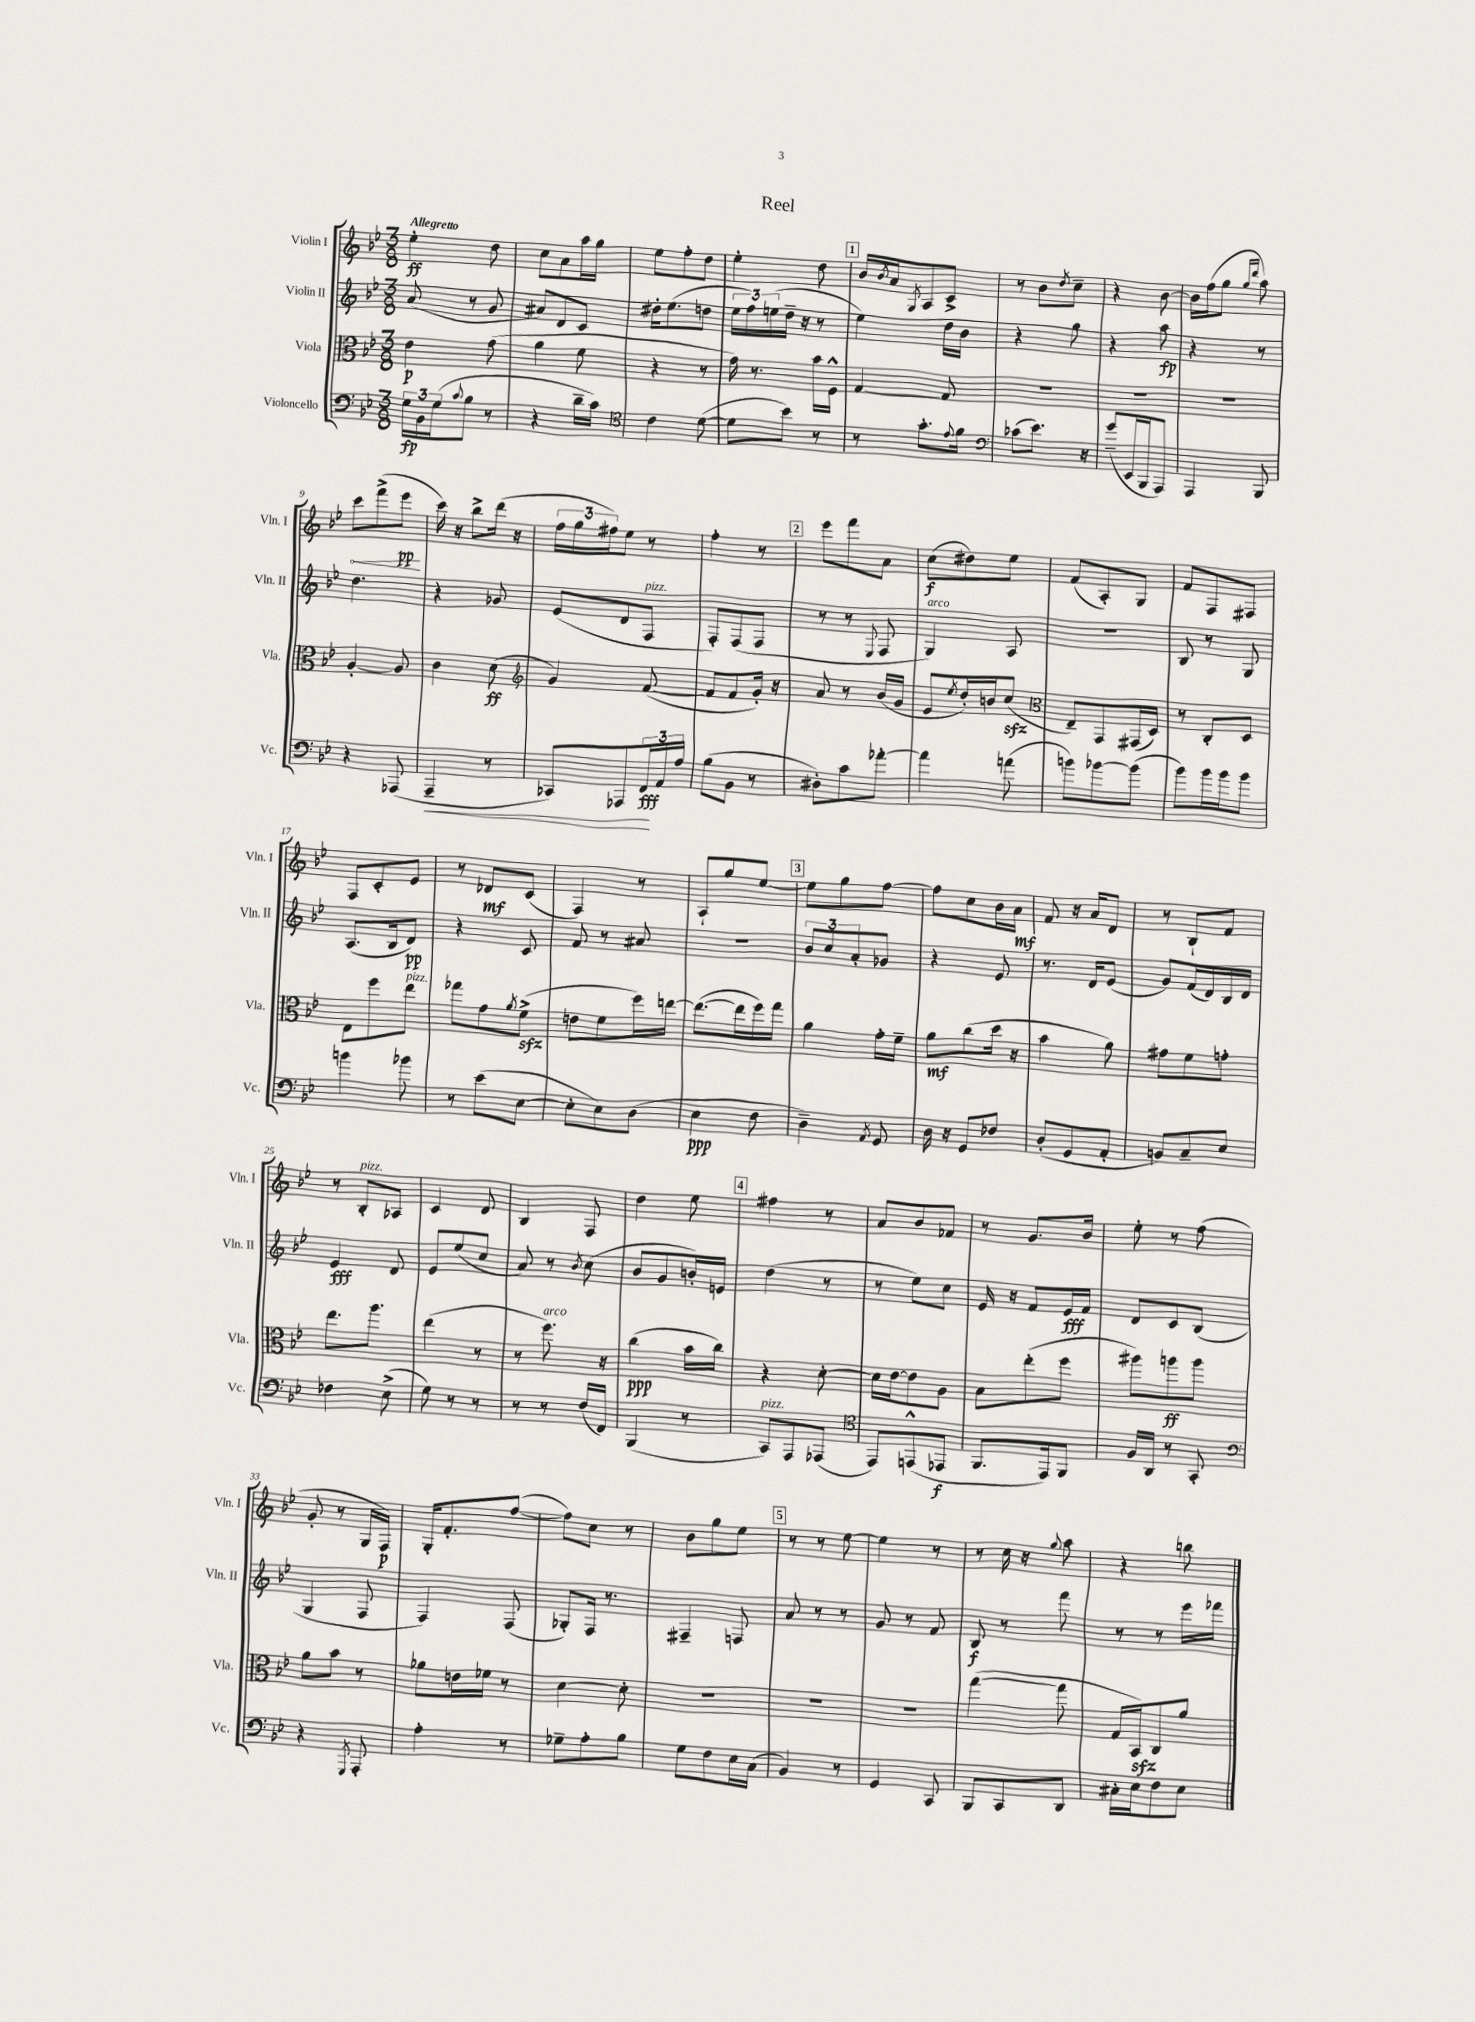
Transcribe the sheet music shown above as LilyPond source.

\header { title = "Reel" }
<<
\new StaffGroup <<
\new Staff = "s0" \with { instrumentName = "Violin I" shortInstrumentName = "Vln. I" } {
    \clef treble \key bes \major \numericTimeSignature \time 3/8 \tempo "Allegretto"
    ees''4-.\ff d''8 |
    c''8 a'8 a''16 g''16 |
    ees''8 f''8-. d''8 |
    ees''4-. d''8 |
    \mark \markup { \box "1" } bes'16 \acciaccatura { bes'8 } a'16 \acciaccatura { g8 } a8 c'8-> |
    r8 bes'8 \acciaccatura { d''8 } c''8-- |
    r4 bes'8~ |
    bes'16 f''16( g''8 \grace { g''16 d'''16 } a''8) |
    \once \override Hairpin.circled-tip = ##t c'''8\< f'''8->( ees'''8\pp\! |
    c'''16) r16 bes''8-> d'''16( r16 |
    \tuplet 3/2 { f''16 g''16 fis''16) } ees''8 r8 |
    f''4-. r8 |
    \mark \markup { \box "2" } ees'''8 f'''8 a'8 |
    c''8\f( dis''8) ees''8 |
    f'8( a8-.) g8 |
    f'8 f8 fis8 |
    f8 c'8-. ees'8 |
    r8 des'8\mf c'8( |
    f4) r8 |
    a8-! g''8 ees''8~ |
    \mark \markup { \box "3" } ees''8 g''8 f''8~ |
    f''8 c''8 bes'16 a'16\mf |
    f'8 r16 a'16 d'8 |
    r8 bes8-! f'8 |
    r8 bes8-.^\markup { \italic "pizz." } aes8 |
    c'4 d'8 |
    bes4 f8 |
    d''4 ees''8 |
    \mark \markup { \box "4" } fis''4 r8 |
    a'8 bes'8 fes'8 |
    r8 g'8. bes'16 |
    ees''8-. r8 f''8( |
    g'8-. r8 g16 f16\p) |
    g16-. f'8.-. f''8~( |
    f''8) c''8 r8 |
    bes'8 g''8 ees''8 |
    \mark \markup { \box "5" } r8 r8 ees''8~ |
    ees''4 r8 |
    r8 c''16 r16 \appoggiatura { g''8 } a''8 |
    r4 b''8 \bar "|." |
}
\new Staff = "s1" \with { instrumentName = "Violin II" shortInstrumentName = "Vln. II" } {
    \clef treble \key bes \major \numericTimeSignature \time 3/8
    a'8( r8 g'8 |
    ais'8) d'8 c'8 |
    dis''16-. ees''8.( d''8 |
    \tuplet 3/2 { ees''16 f''16) e''16( } d''16-- r16 r8 |
    \mark \markup { \box "1" } ees''4) d''16 bes'16 |
    r4 g''8 |
    r4 a''8\fp |
    r4 r8 |
    d''4. |
    r4 ges'8 |
    ees'8( d'8 f8^\markup { \italic "pizz." } |
    f8-.) f8( f8 |
    \mark \markup { \box "2" } r8 r8 \appoggiatura { ees8 } f8 |
    g4^\markup { \italic "arco" }) a8 |
    R4. |
    bes8 r8 g8 |
    a8.( bes16 d'8\pp) |
    r4 c'8 |
    f'8 r8 ais'8 |
    R4. |
    \mark \markup { \box "3" } \tuplet 3/2 { bes'8 c''8 a'8-. } ges'8 |
    r4 ees'8 |
    r8. d'16 ees'8( |
    g'8) f'16( d'16) bes16 d'16 |
    ees'4\fff d'8 |
    ees'8 ees''8( c''8 |
    a'8) r8 \acciaccatura { bes'8 } c''8( |
    bes'8 g'8 b'16-.) e'16 |
    \mark \markup { \box "4" } d''4( r8 |
    r8 ees''8) c''8 |
    ees'16 r16 f'8 ees'16\fff f'16 |
    d'8 c'8 bes8( |
    g4 f8 |
    f4) f8( |
    ges8-.) f16 r8. |
    fis4-- f8 |
    \mark \markup { \box "5" } a'8 r8 r8 |
    g'8 r8 f'8 |
    bes8\f r8 f'''8 |
    r8 r8 ees'''16 fes'''16 \bar "|." |
}
\new Staff = "s2" \with { instrumentName = "Viola" shortInstrumentName = "Vla." } {
    \clef alto \key bes \major \numericTimeSignature \time 3/8
    ees'4\p g'8( |
    a'4 f'8 |
    r4 r8 |
    g'16) r8. bes'16 f16-^ |
    \mark \markup { \box "1" } g4~ g8 |
    R4. |
    R4. |
    R4. |
    a4~-. a8 |
    c'4 d'8\ff( |
    \clef treble g'4) f'8~( |
    f'8 f'8 g'16-.) r16 |
    \mark \markup { \box "2" } a'8 r8 bes'16( g'16 |
    ees'8 \acciaccatura { ees''8 } d''16-.) b'16 c''8\sfz( |
    \clef alto ees8--) g,8 gis,16( d16) |
    r8 c8-. d8 |
    ees8 f''8 ees''8^\markup { \italic "pizz." } |
    ges''8 g'8 \acciaccatura { a'8 } f'8->\sfz( |
    e'8 f'8 f''16) e''16~ |
    e''8.~( e''16 f''16) g''16 |
    \mark \markup { \box "3" } a'4 g'16-. f'16-- |
    a'8\mf c''8( d''16 r16 |
    bes'4 a'8) |
    gis'8 f'8 g'8-. |
    ees''8. a''8. |
    ees''4( r8 |
    r8 f''8.^\markup { \italic "arco" }) r16 |
    c''4\ppp( bes'16 c''16) |
    \mark \markup { \box "4" } r4 d'8~-. |
    d'16 ees'16~ ees'8 a8 |
    bes8 ees''8-.( f''8 |
    ais''8) a''8\ff a''8 |
    a'8 bes'8 r8 |
    aes'8 e'16 fes'16 r8 |
    d'4~ d'8-. |
    R4. |
    \mark \markup { \box "5" } R4. |
    R4. |
    g''4~( g''8 |
    g16 bes,16\sfz) c8 a'8 \bar "|." |
}
\new Staff = "s3" \with { instrumentName = "Violoncello" shortInstrumentName = "Vc." } {
    \clef bass \key bes \major \numericTimeSignature \time 3/8
    \tuplet 3/2 { g16\fp bes,16 g16( } \appoggiatura { c'8 } bes8 r8 |
    r4 d'16-- c'16) |
    \clef tenor c'4 d'8~( |
    d'8 bes'8) r8 |
    \mark \markup { \box "1" } r8 g'8.-. \appoggiatura { ees'8 } f'16 |
    \clef bass ces'8( ees'8.) r16 |
    g'8--( ees,16 bes,,16 a,,8) |
    a,,4 bes,,8 |
    r4 aes,,8( |
    a,,4--\< r8 |
    ces,8) aes,,8 \tuplet 3/2 { f,16\fff\! a,16 a16 } |
    bes8( bes,8 r8 |
    \mark \markup { \box "2" } dis8-.) c'8 aes'8~-. |
    aes'4 a'8( |
    b'8) bes'8~ bes'8( |
    bes'8) bes'16 bes'16 bes'8 |
    b'4 bes'8 |
    r8 ees'8( ees8~ |
    ees8-. ees8) d8( |
    ees4\ppp f8 |
    \mark \markup { \box "3" } d4--) \acciaccatura { a,8 } g,8 |
    d16 r16 g,8 fes8 |
    d8-.( g,8 a,8-. |
    b,8) c8-- ees8 |
    fes4 ees8->( |
    g8) r8 r8 |
    r8 r8 f16( f,16) |
    bes,,4( r8 |
    \mark \markup { \box "4" } c,8^\markup { \italic "pizz." }) a,,8 aes,,8( |
    \clef tenor ees,8) e,8-^( ees,8\f |
    f,8. ees,16) f,8 |
    f16 a,16 r8 g,8-. |
    \clef bass r4 \acciaccatura { g,,8 } a,,8-. |
    a4-. r8 |
    ges8-- a8-. bes8 |
    g8 f8 ees16 c16( |
    \mark \markup { \box "5" } bes,4) r8 |
    g,4 c,8 |
    bes,,8 c,8 d,8 |
    cis16-. ees16 f8 ees8 \bar "|." |
}
>>
>>
